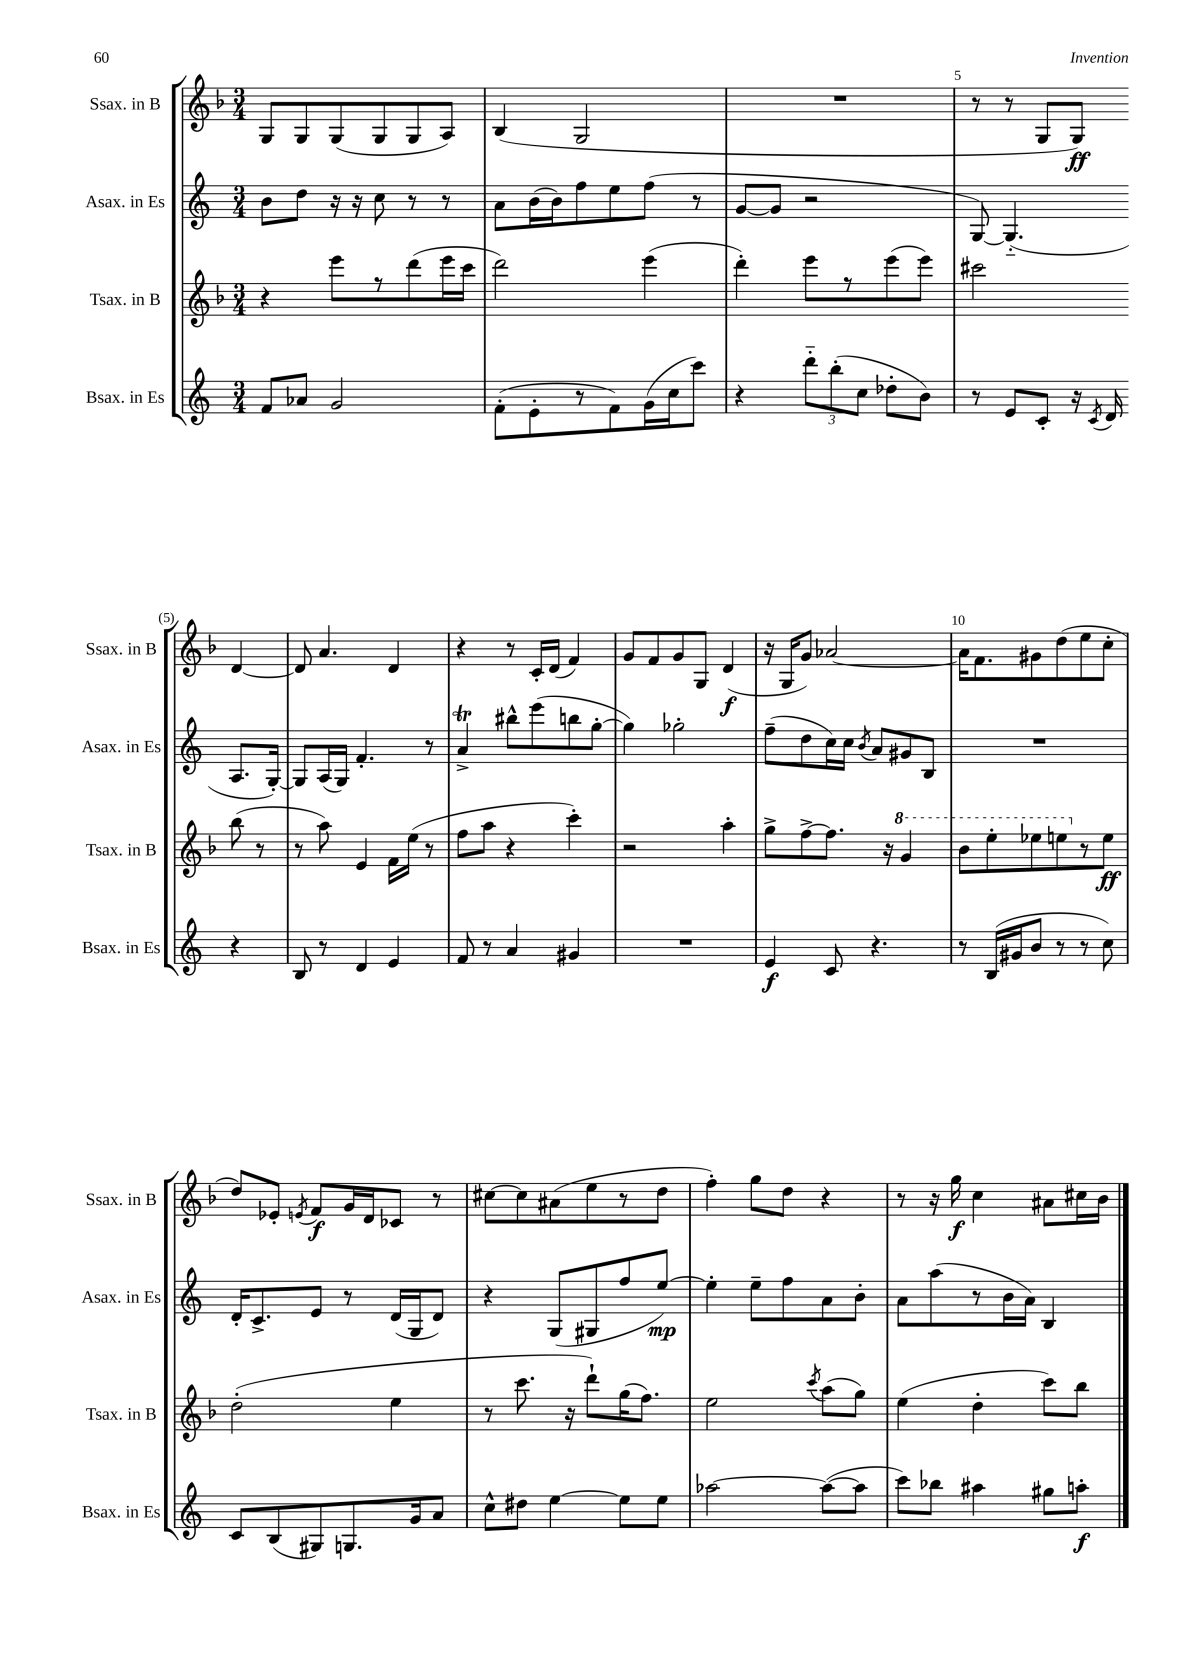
<<
\new StaffGroup <<
\new Staff = "s0" \with { instrumentName = "Ssax. in B" shortInstrumentName = "Ssax. in B" } {
    \clef treble \key f \major \numericTimeSignature \time 3/4
    \autoBeamOff g8[ g8 g8( g8 g8 a8]) |
    bes4( g2 |
    R2. |
    r8 r8 g8[ g8]\ff) d'4~ |
    d'8 a'4. d'4 |
    r4 r8 c'16[-. d'16]( f'4) |
    g'8[ f'8 g'8 g8] d'4\f( |
    r16 g16[ g'8]) aes'2~ |
    aes'16[ f'8. gis'8 d''8( e''8 c''8]-. |
    d''8[) ees'8]-. \acciaccatura { e'8 } f'8[\f g'16 d'16 ces'8] r8 |
    cis''8[~ cis''8 ais'8( e''8 r8 d''8] |
    f''4-.) g''8[ d''8] r4 |
    r8 r16 g''16\f c''4 ais'8[ cis''16 bes'16] \bar "|." |
}
\new Staff = "s1" \with { instrumentName = "Asax. in Es" shortInstrumentName = "Asax. in Es" } {
    \clef treble \key c \major \numericTimeSignature \time 3/4
    \autoBeamOff b'8[ d''8] r16 r16 c''8 r8 r8 |
    a'8[ b'16( b'16) f''8 e''8 f''8]( r8 |
    g'8[~ g'8] r2 |
    g8~) g4.-_( a8.[ g16]~-.) |
    g8[ a16( g16]) f'4.-. r8 |
    a'4->\trill bis''8[-^ e'''8( b''8 g''8]~-. |
    g''4) ges''2-. |
    f''8[--( d''8 c''16) c''16] \acciaccatura { b'8 } a'8[ gis'8 b8] |
    R2. |
    d'16[-. c'8.-> e'8] r8 d'16[( g16 d'8]) |
    r4 g8[( gis8 f''8 e''8]~\mp) |
    e''4-. e''8[-- f''8 a'8 b'8]-. |
    a'8[ a''8( r8 b'16 a'16]) b4 \bar "|." |
}
\new Staff = "s2" \with { instrumentName = "Tsax. in B" shortInstrumentName = "Tsax. in B" } {
    \clef treble \key f \major \numericTimeSignature \time 3/4
    \autoBeamOff r4 e'''8[ r8 d'''8( e'''16 c'''16] |
    d'''2) e'''4( |
    d'''4-.) e'''8[ r8 e'''8( e'''8]) |
    cis'''2 bes''8( r8 |
    r8 a''8) e'4 f'16[ e''16]( r8 |
    f''8[ a''8] r4 c'''4-.) |
    r2 a''4-. |
    g''8[-> f''8~-> f''8.] r16 \ottava #1 g''4 |
    bes''8[ e'''8-. ees'''8 e'''8 \ottava #0 r8 e''8]\ff |
    d''2-.( e''4 |
    r8 c'''8. r16 d'''8[-!) g''16( f''8.]) |
    e''2 \acciaccatura { c'''8 } a''8[( g''8]) |
    e''4( d''4-. c'''8[) bes''8] \bar "|." |
}
\new Staff = "s3" \with { instrumentName = "Bsax. in Es" shortInstrumentName = "Bsax. in Es" } {
    \clef treble \key c \major \numericTimeSignature \time 3/4
    \autoBeamOff f'8[ aes'8] g'2 |
    f'8[-.( e'8-. r8 f'8) g'16( c''16 c'''8]) |
    r4 \tuplet 3/2 { d'''8[-_ b''8-.( c''8] } des''8[-. b'8]) |
    r8 e'8[ c'8]-. r16 \acciaccatura { c'8 } d'16 r4 |
    b8 r8 d'4 e'4 |
    f'8 r8 a'4 gis'4 |
    R2. |
    e'4\f c'8 r4. |
    r8 b16[( gis'16 b'8] r8 r8 c''8) |
    c'8[ b8( gis8) g8. g'16 a'8] |
    c''8[-^ dis''8] e''4~ e''8[ e''8] |
    aes''2~ aes''8[~( aes''8] |
    c'''8[) bes''8] ais''4 gis''8[ a''8]-.\f \bar "|." |
}
>>
>>
\layout { \context { \Score currentBarNumber = #2 \override BarNumber.break-visibility = ##(#f #t #t) barNumberVisibility = #(every-nth-bar-number-visible 5) } }
